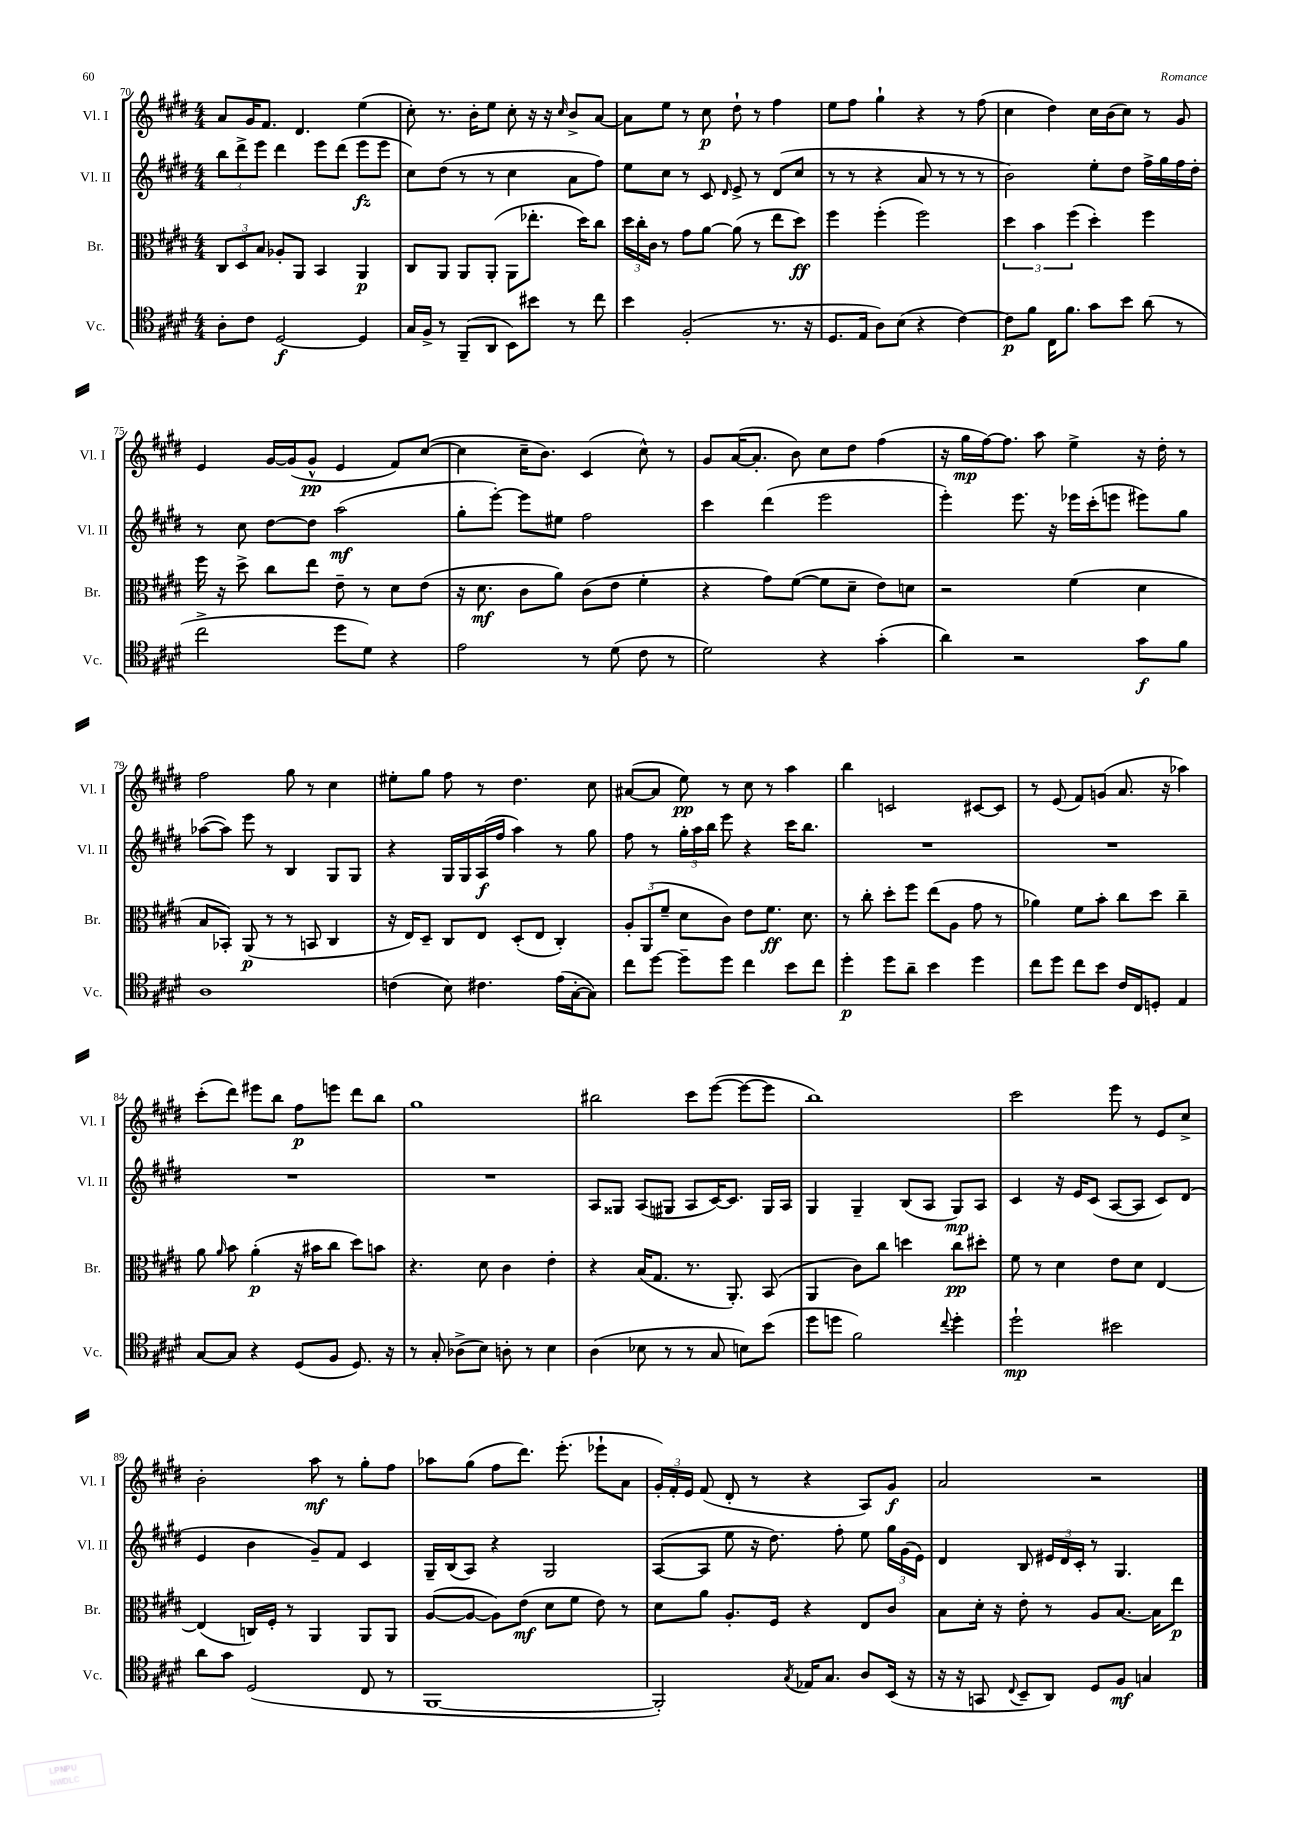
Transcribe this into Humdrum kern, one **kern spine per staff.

**kern	**kern	**kern	**kern
*staff4	*staff3	*staff2	*staff1
*clefC4	*clefC3	*clefG2	*clefG2
*k[f#c#g#d#]	*k[f#c#g#d#]	*k[f#c#g#d#]	*k[f#c#g#d#]
*M4/4	*M4/4	*M4/4	*M4/4
8A'	12C#	12bb	8a
.	12D#	12ddd#^	.
8c#	.	.	16g#
.	12B	12eee	.
.	.	.	8.f#
[2D#	8A-'	4ddd#	.
.	8AA	.	4.d#
.	4BB	8eee	.
.	.	(8ddd#	.
4D#]	4AA	8eee	(4ee
.	.	8eee	.
=	=	=	=
16G#	8C#	8cc#)	8cc#')
16F#^	.	.	.
8r	8AA	(8dd#	8.r
(8FF#~	8AA	8r	.
.	.	.	16b'
8AA	(8AA'	8r	8ee
8BB)	8AA	4cc#	8cc#'
8b#	8.ee-'	.	16r
.	.	.	16r
.	.	.	16qqcc#
8r	.	8a	8b^
.	16dd#)	.	.
8cc#	8cc#	8ff#)	[8a
=	=	=	=
4b	24dd#	8ee	8a]
.	24cc#'	.	.
.	24c#	.	.
.	8r	8cc#	8ee
(2F#'	8g#	8r	8r
.	[8a	8c#	8cc#
.	.	16qqd#	.
.	(8a]	8e^	8dd#`
.	8r	8r	8r
8.r	8ee	(8d#	4ff#
.	8dd#)	8cc#	.
16r	.	.	.
=	=	=	=
8.D#	4ff#	8r	8ee
.	.	8r	8ff#
16E	.	.	.
8A)	(4ff#'	4r	4gg#`
(8B	.	.	.
4r	2ff#)	8a	4r
.	.	8r	.
[4c#)	.	8r	8r
.	.	8r	(8ff#
=	=	=	=
8c#]	6dd#	2b)	4cc#
8f#	.	.	.
.	6b	.	.
16C#	.	.	4dd#)
8.f#	.	.	.
.	(6ff#	.	.
8g#	4dd#')	8ee'	16cc#
.	.	.	(16b
8b	.	8dd#	8cc#)
(8a	4ff#	16ff#^	8r
.	.	16gg#	.
8r	.	16ff#	8g#
.	.	16dd#'	.
=	=	=	=
2cc#^	16ff#	8r	4e
.	16r	.	.
.	8dd#^	8cc#	.
.	8cc#	[8dd#	[16g#
.	.	.	(16g#]
.	8ee	8dd#]	8g#^^
8dd#	8e~	(2aa	4e
8d#)	8r	.	.
4r	8d#	.	8f#)
.	(8e	.	([8cc#
=	=	=	=
2e	16r	8gg#'	4cc#]
.	8.d#	.	.
.	.	[8eee')	.
.	8c#	8eee]	16cc#~
.	.	.	8.b)
.	8a)	8ee#	.
8r	(8c#	2ff#	(4c#
(8d#	8e	.	.
8c#	4f#'	.	8cc#^^)
8r	.	.	8r
=	=	=	=
2d#)	4r	4ccc#	8g#
.	.	.	([16a
.	.	.	8.a']
.	8g#)	(4ddd#	.
.	([8f#	.	8b)
4r	8f#]	2eee	8cc#
.	8d#~	.	8dd#
(4g#'	8e)	.	(4ff#
.	8d	.	.
=	=	=	=
4a)	2r	4eee')	16r
.	.	.	16gg#
.	.	.	[16ff#)
.	.	.	8.ff#]
2r	.	8.eee	.
.	.	.	8aa
.	.	16r	.
.	(4f#	16eee-	4ee^
.	.	(16ccc#'	.
.	.	8eee	.
8g#	4d#	8eee#)	16r
.	.	.	16dd#'
8f#	.	8gg#	8r
=	=	=	=
1A	8B	([8aa-	2ff#
.	8BB-')	8aa-])	.
.	(8AA	8eee	.
.	8r	8r	.
.	8r	4B	8gg#
.	8BB	.	8r
.	4C#	8G#	4cc#
.	.	8G#	.
=	=	=	=
(4c	16r	4r	8ee#'
.	16E)	.	.
.	8D#~	.	8gg#
8B)	8C#	16G#	8ff#
.	.	16G#	.
4.c#	8E	(16A	8r
.	.	16ff#	.
.	(8D#'	4aa)	4.dd#
.	8E	.	.
(16e	4C#')	8r	.
[16G#'	.	.	.
8G#])	.	8gg#	8cc#
=	=	=	=
8cc#	12A'	8ff#	([8a#
.	(12AA	.	.
[8dd#	.	8r	8a#]
.	12f#~	.	.
8dd#~]	8d#	24gg#'	8ee)
.	.	24aa	.
.	.	24bb	.
8dd#	8c#)	8eee	8r
4cc#	8e	4r	8cc#
.	8.f#	.	8r
8b	.	16ccc#	4aa
.	8.d#	8.bb	.
8cc#	.	.	.
=	=	=	=
4dd#'	8r	1r	4bb
.	8cc#'	.	.
8dd#	8dd#'	.	2c
8a~	8ff#	.	.
4b	(8ee	.	.
.	8A	.	.
4dd#	8g#	.	[8c#
.	8r	.	8c#]
=	=	=	=
8cc#	4a-)	1r	8r
8dd#	.	.	(8e
8cc#	8f#	.	8f#)
8b	8b'	.	(8g
16c#	8cc#	.	8.a
16C#	.	.	.
8D'	8dd#	.	.
.	.	.	16r
4E	4cc#~	.	4aa-)
=	=	=	=
[8G#	8a	1r	(8ccc#'
.	16qqa	.	.
8G#]	8b	.	8ddd#)
4r	(4a'	.	8eee#
.	.	.	8bb
(8D#	16r	.	8ff#
.	16b#	.	.
8F#	8cc#	.	8eee
8.D#)	8dd#)	.	8ddd#
.	8b	.	8bb
16r	.	.	.
=	=	=	=
8r	4.r	1r	1gg#
8G#'	.	.	.
(8A-^	.	.	.
8B)	8d#	.	.
8A'	4c#	.	.
8r	.	.	.
4B	4e'	.	.
=	=	=	=
(4A	4r	8A	2bb#
.	.	8G##	.
8B-	(16B	(8A	.
.	8.G#	.	.
8r	.	8G#	.
8r	8.r	8A	8ccc#
8G#	.	[16c#)	([8eee
.	8.AA')	8.c#]	.
8B)	.	.	8eee_
(8b	(8BB	16G#	8eee]
.	.	16A	.
=	=	=	=
8dd#	4AA	4G#	1bb)
8dd	.	.	.
2f#)	8c#)	4G#~	.
.	8cc#	.	.
.	4dd	(8B	.
.	.	8A	.
8qqcc#	.	.	.
4dd'	8cc#	8G#)	.
.	8dd#'	8A	.
=	=	=	=
2dd#`	8f#	4c#	2ccc#
.	8r	.	.
.	4d#	16r	.
.	.	16e	.
.	.	(8c#	.
2b#	8e	[8A	8eee
.	8d#	8A]	8r
.	[4E	8c#)	8e
.	.	(8d#	8cc#^
=	=	=	=
8a	(4E]	4e	2b'
8g#	.	.	.
(2D#	16C)	4b	.
.	16F#'	.	.
.	8r	.	.
.	4AA	8g#~)	8aa
.	.	8f#	8r
8C#	8AA	4c#	8gg#'
8r	8AA	.	8ff#
=	=	=	=
[1FF#	([8A	16G#~	8aa-
.	.	(16B	.
.	8A_	8A)	(8gg#
.	8A])	4r	8ff#
.	(8e	.	8.ddd#)
.	8d#	2G#	.
.	.	.	(8.eee'
.	8f#	.	.
.	8e)	.	8eee-`
.	8r	.	8a
=	=	=	=
2FF#'])	8d#	([8A	24g#')
.	.	.	24f#'
.	.	.	24e
.	8a	8A]	(8f#
.	8.A'	8ee	8d#'
.	.	16r	8r
.	16F#	8.dd#)	.
8qG#	.	.	.
16E-	4r	.	4r
8.G#	.	.	.
.	.	8ff#'	.
8A	8E	8ee	8A)
(16BB	8c#	24gg#	8g#
.	.	(24g#	.
16r	.	.	.
.	.	24e)	.
=	=	=	=
16r	8B	4d#	2a
16r	.	.	.
8GG	16d#'	.	.
.	16r	.	.
8qqC#	.	.	.
8BB~	8e'	8B	.
8AA)	8r	24e#	.
.	.	24d#	.
.	.	24c#'	.
8D#	8A	8r	2r
8F#	[8.B	4.G#	.
4G	.	.	.
.	16B]	.	.
.	8ee	.	.
==	==	==	==
*-	*-	*-	*-
